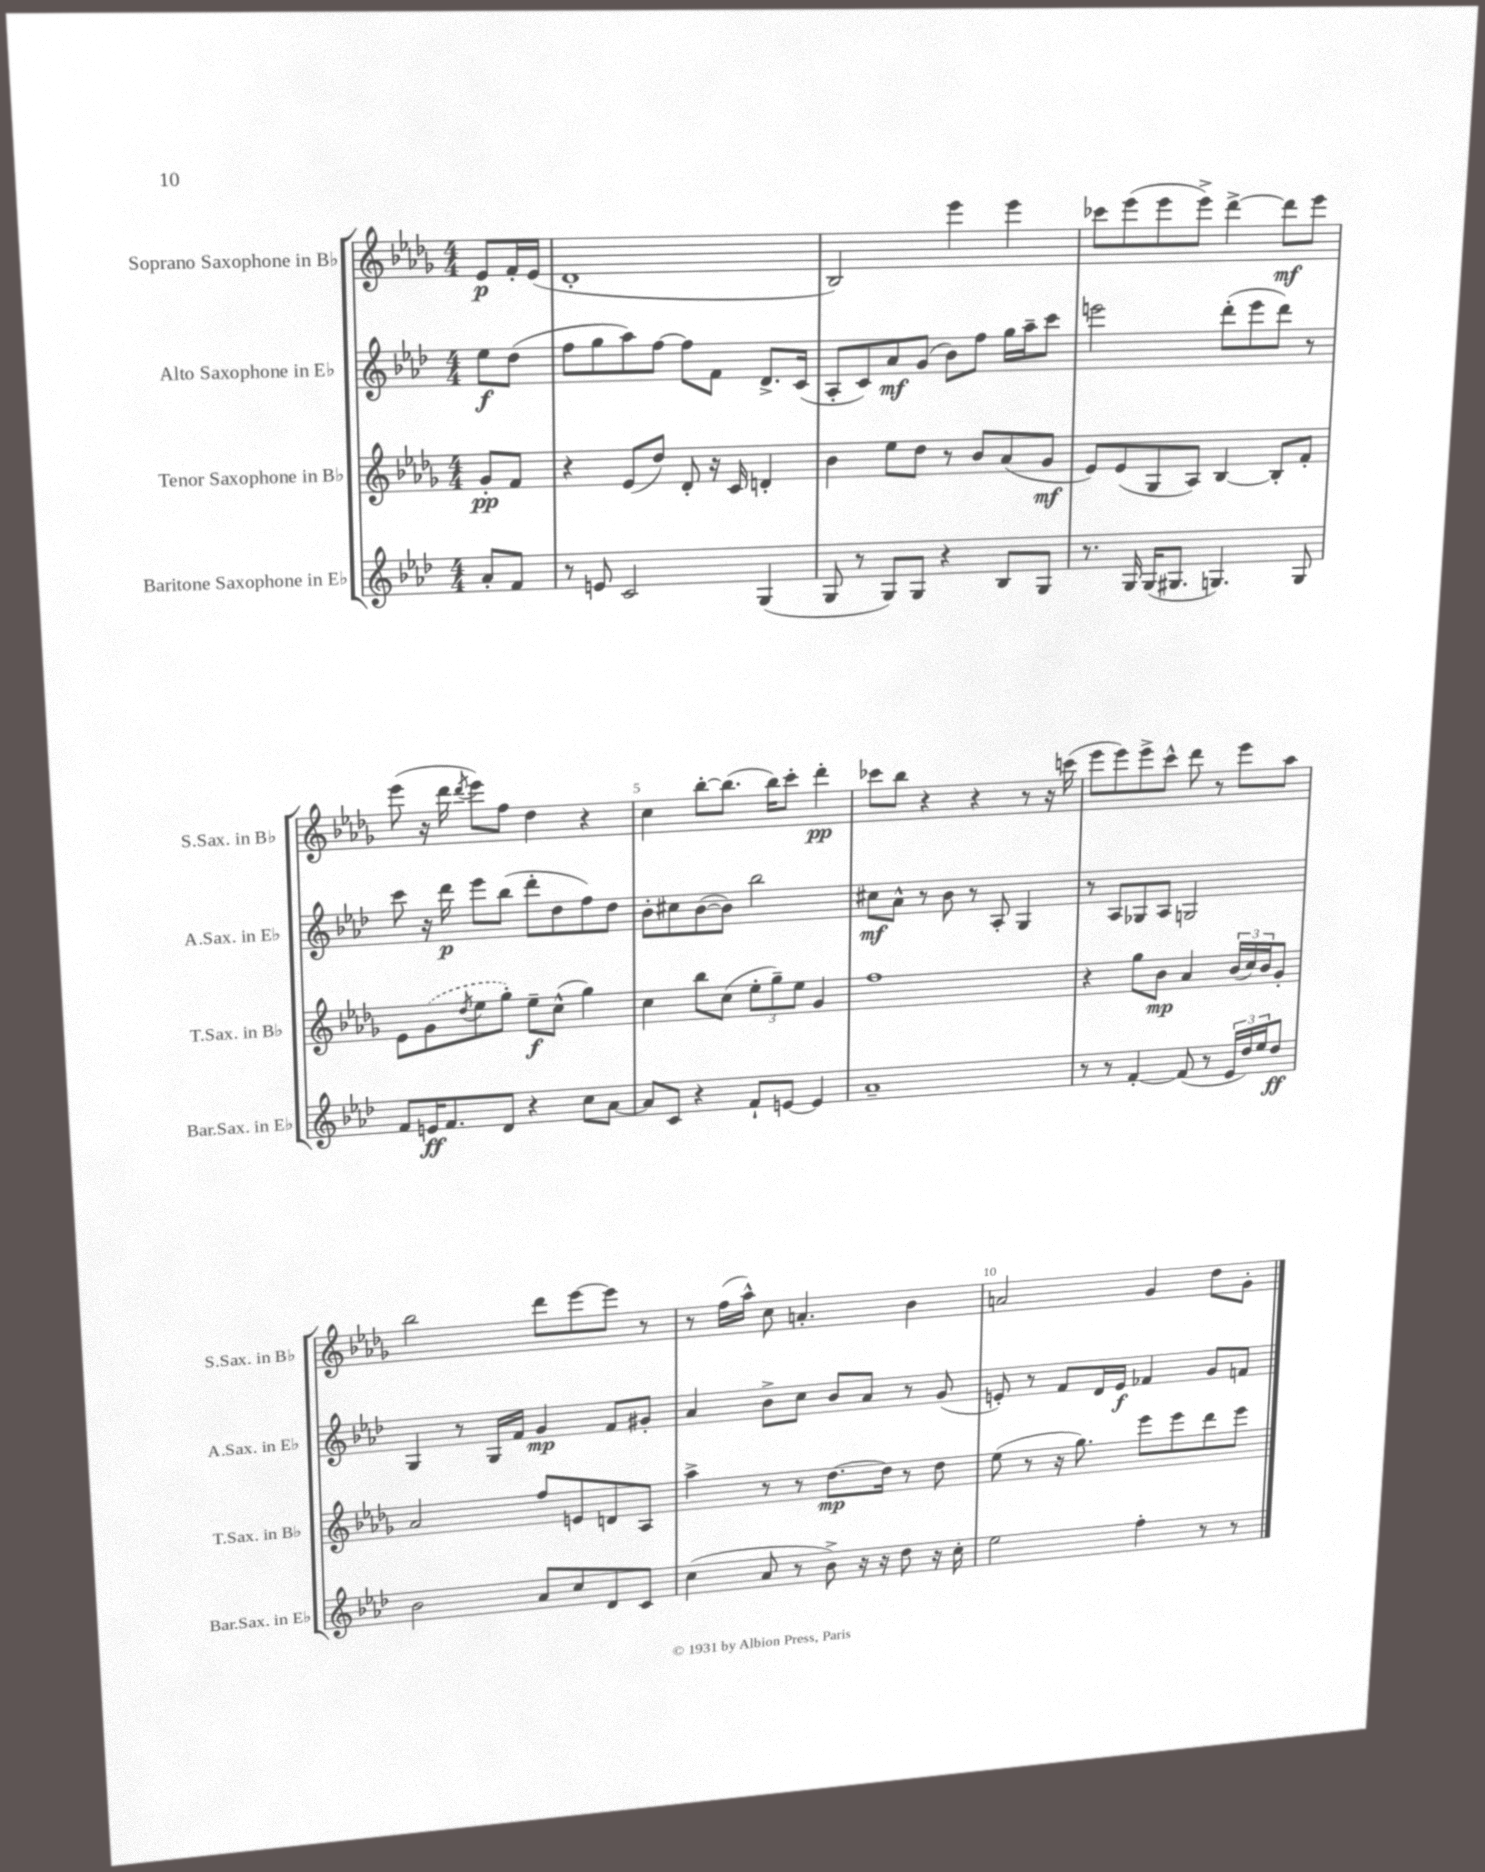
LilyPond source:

<<
\new StaffGroup <<
\new Staff = "s0" \with { instrumentName = "Soprano Saxophone in Bb" shortInstrumentName = "S.Sax. in Bb" } {
    \clef treble \key des \major \numericTimeSignature \time 4/4 \partial 4
    ees'8\p f'16-. ees'16( |
    des'1-. |
    bes2) ees'''4 ees'''4 |
    ces'''8 ees'''8( ees'''8 ees'''8->) des'''4~-> des'''8\mf ees'''8 |
    ees'''8( r16 des'''16 \acciaccatura { des'''8 } ees'''8) f''8 des''4 r4 |
    c''4 bes''8~-. bes''8.( bes''16) c'''8-. des'''4-.\pp |
    ces'''8 bes''8 r4 r4 r8 r16 c'''16( |
    ees'''8 ees'''8) ees'''8-> c'''8-^ des'''8 r8 ees'''8 aes''8 |
    bes''2 des'''8 ees'''8~ ees'''8 r8 |
    r8 f''16( aes''16-^) c''8 a'4.-. bes'4 |
    a'2 ges'4 des''8 ges'8-. \bar "|." |
}
\new Staff = "s1" \with { instrumentName = "Alto Saxophone in Eb" shortInstrumentName = "A.Sax. in Eb" } {
    \clef treble \key aes \major \numericTimeSignature \time 4/4 \partial 4
    ees''8\f des''8( |
    f''8 g''8 aes''8) f''8~ f''8 f'8 des'8.-> c'16( |
    aes8-. c'8) aes'8\mf g'8( bes'8) f''8 g''16 aes''16-- c'''8 |
    e'''2 des'''8-.( e'''8 des'''8) r8 |
    c'''8 r16 des'''16\p ees'''8 bes''8( des'''8-. des''8 f''8) des''8 |
    bes'8-. cis''8 bes'8~( bes'8) bes''2 |
    cis''8\mf aes'8-^ r8 bes'8 r8 aes8-. g4 |
    r8 aes8 ges8 aes8 g2 |
    g4 r8 g16 f'16 g'4\mp f'8 gis'8-. |
    aes'4 bes'8-> c''8 bes'8 aes'8 r8 g'8( |
    e'8-.) r8 f'8 des'16 e'16\f fes'4 g'8 f'8 \bar "|." |
}
\new Staff = "s2" \with { instrumentName = "Tenor Saxophone in Bb" shortInstrumentName = "T.Sax. in Bb" } {
    \clef treble \key des \major \numericTimeSignature \time 4/4 \partial 4
    ges'8-.\pp f'8 |
    r4 ees'8( des''8) des'8-. r16 c'16 d'4-. |
    bes'4 ees''8 des''8 r8 bes'8 aes'8( ges'8\mf |
    ees'8) ees'8( ges8 aes8) bes4~ bes8-. f'8-. |
    ees'8 \once \slurDashed ges'8( \acciaccatura { des''8 } ees''8 ges''8-.) ees''8--\f c''8-^( ges''4) |
    c''4 bes''8 c''8( \tuplet 3/2 { ees''8-. ges''8--) ees''8 } ges'4 |
    f''1 |
    r4 ges''8 bes'8\mp aes'4 \tuplet 3/2 { bes'16( c''16) bes'16 } ges'8-. |
    aes'2 f''8 e'8 d'8 aes8 |
    aes''4-> r8 r8 des''8.~\mp des''16 r8 des''8 |
    ees''8( r8 r16 ges''8.) ees'''8 ees'''8 des'''8 ees'''8 \bar "|." |
}
\new Staff = "s3" \with { instrumentName = "Baritone Saxophone in Eb" shortInstrumentName = "Bar.Sax. in Eb" } {
    \clef treble \key aes \major \numericTimeSignature \time 4/4 \partial 4
    aes'8-. f'8 |
    r8 e'8 c'2 g4( |
    g8 r8 g8) g8 r4 bes8 g8 |
    r8. g16 g16( gis8. g4.) g8 |
    f'8 e'16\ff f'8. des'8 r4 c''8 aes'8~ |
    aes'8 c'8 r4 f'8-! e'8~ e'4 |
    aes'1-- |
    r8 r8 f'4~-. f'8( r8 \tuplet 3/2 { ees'16 des''16) ees''16 } des''8\ff |
    bes'2 aes'8 c''8 des'8 c'8 |
    c''4( aes'8 r8 bes'8->) r16 r16 des''8 r16 c''16-. |
    ees''2 f''4-. r8 r8 \bar "|." |
}
>>
>>
\layout { \context { \Score \override BarNumber.break-visibility = ##(#f #t #t) barNumberVisibility = #(every-nth-bar-number-visible 5) } }
